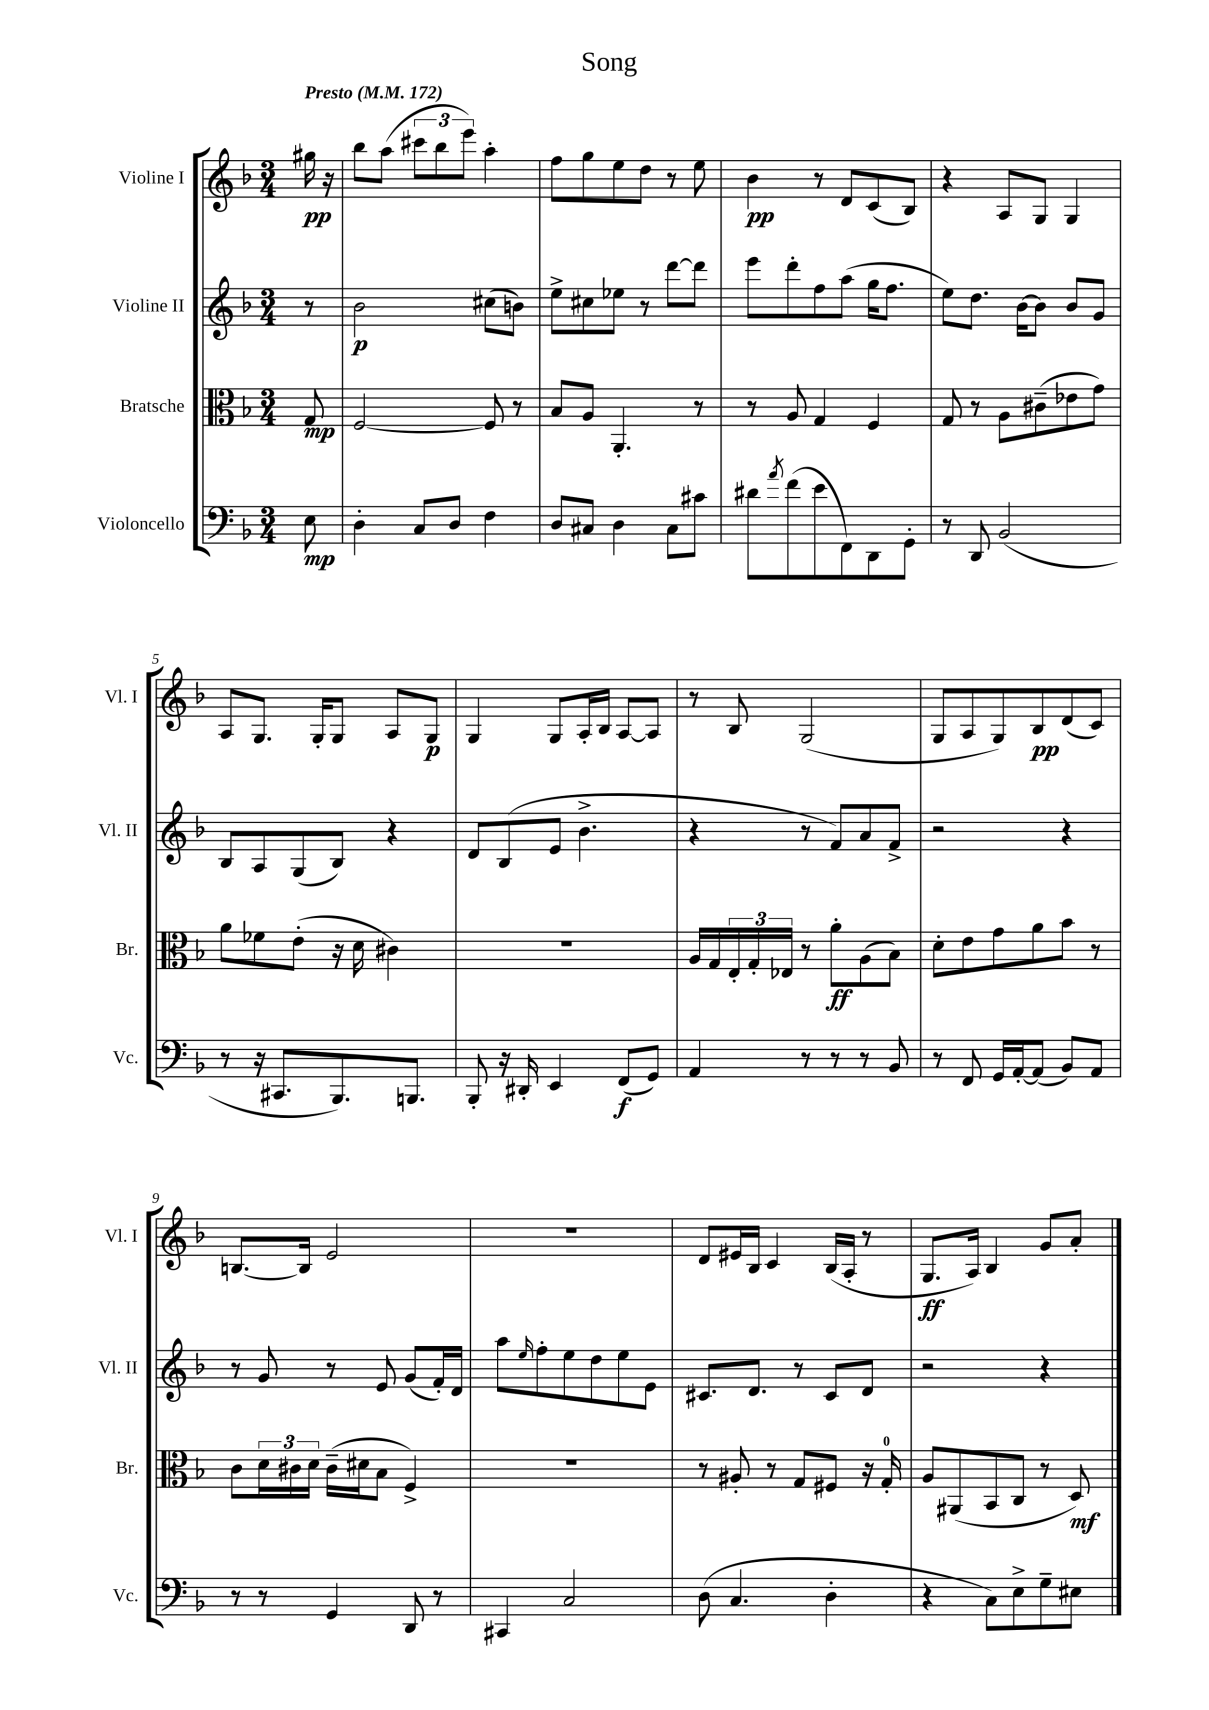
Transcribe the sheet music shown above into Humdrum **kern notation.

**kern	**dynam	**kern	**dynam	**kern	**dynam	**kern	**dynam
*part4	*part4	*part3	*part3	*part2	*part2	*part1	*part1
*staff4	*staff4	*staff3	*staff3	*staff2	*staff2	*staff1	*staff1
*I"Violoncello	*	*I"Bratsche	*	*I"Violine II	*	*I"Violine I	*
*I'Vc.	*	*I'Br.	*	*I'Vl. II	*	*I'Vl. I	*
*clefF4	*	*clefC3	*	*clefG2	*	*clefG2	*
*k[b-]	*	*k[b-]	*	*k[b-]	*	*k[b-]	*
*M3/4	*	*M3/4	*	*M3/4	*	*M3/4	*
*MM172	*	*MM172	*	*MM172	*	*MM172	*
=	=	=	=	=	=	=	=
!	!	!	!	!	!	!LO:TX:a:B:t=Presto	!
8E\	mp	8G/	mp	8r	.	16gg#X\	pp
.	.	.	.	.	.	16r	.
=1	=1	=1	=1	=1	=1	=1	=1
4D'\	.	[2F/	.	2b-\	p	8bb-\L	.
.	.	.	.	.	.	(8aa\J	.
8C/L	.	.	.	.	.	12ccc#X\L	.
.	.	.	.	.	.	12bb-\	.
8D/J	.	.	.	.	.	.	.
.	.	.	.	.	.	12eee\J)	.
4F\	.	8F/]	.	(8cc#X\L	.	4aa'\	.
.	.	8r	.	8bn\J)	.	.	.
=2	=2	=2	=2	=2	=2	=2	=2
8D/L	.	8B-/L	.	8ee^\L	.	8ff\L	.
8C#X/J	.	8A/J	.	8cc#X\	.	8gg\	.
4D\	.	4.AA'/	.	8ee-X\J	.	8ee\	.
.	.	.	.	8r	.	8dd\J	.
8C#\L	.	.	.	[8ddd\L	.	8r	.
8c#X\J	.	8r	.	8ddd\J]	.	8ee\	.
=3	=3	=3	=3	=3	=3	=3	=3
8d#X\L	.	8r	.	8eee\L	.	4b-\	pp
8qa/	.	.	.	.	.	.	.
(8f\	.	8A/	.	8ddd'\	.	.	.
8e\	.	4G/	.	8ff\	.	8r	.
8FF\)	.	.	.	(8aa\J	.	8d/L	.
8DD\	.	4F/	.	16gg\KL	.	(8c/	.
.	.	.	.	8.ff\J	.	.	.
8GG'\J	.	.	.	.	.	8B-/J)	.
=4	=4	=4	=4	=4	=4	=4	=4
8r	.	8G/	.	8ee\L)	.	4r	.
8DD/	.	8r	.	8.dd\J	.	.	.
(2BB-/	.	8A\L	.	.	.	8A/L	.
.	.	.	.	[16b-\KL	.	.	.
.	.	(8c#X~\	.	8b-\J]	.	8G/J	.
.	.	8e-X\	.	8b-/L	.	4G/	.
.	.	8g\J)	.	8g/J	.	.	.
!!LO:LB:g=z
=5	=5	=5	=5	=5	=5	=5	=5
8r	.	8a\L	.	8B-/L	.	8A/L	.
16r	.	8f-X\	.	8A/	.	8.G/J	.
8.CC#X/L	.	.	.	.	.	.	.
.	.	(8e'\J	.	(8G/	.	.	.
.	.	.	.	.	.	16G'/KL	.
8.BBB-/)	.	16r	.	8B-/J)	.	8G/J	.
.	.	16d\	.	.	.	.	.
.	.	4c#X\)	.	4r	.	8A/L	.
8.BBBn/J	.	.	.	.	.	.	.
.	.	.	.	.	.	8G/J	p
=6	=6	=6	=6	=6	=6	=6	=6
8BBB-'/	.	2.r	.	8d/L	.	4G/	.
16r	.	.	.	(8B-/	.	.	.
16DD#X'/	.	.	.	.	.	.	.
4EE/	.	.	.	8e/J	.	8G/L	.
.	.	.	.	4.b-^\	.	16A'/L	.
.	.	.	.	.	.	16B-/JJ	.
(8FF/L	f	.	.	.	.	[8A/L	.
8GG/J)	.	.	.	.	.	8A/J]	.
=7	=7	=7	=7	=7	=7	=7	=7
4AA/	.	16A/LL	.	4r	.	8r	.
.	.	16G/	.	.	.	.	.
.	.	24E'/	.	.	.	8B-/	.
.	.	24G'/	.	.	.	.	.
.	.	24E-X/JJ	.	.	.	.	.
8r	.	8r	.	8r	.	(2G/	.
8r	.	8a'\L	ff	8f/L)	.	.	.
8r	.	(8A\	.	8a/	.	.	.
8BB-/	.	8B-\J)	.	8f^/J	.	.	.
=8	=8	=8	=8	=8	=8	=8	=8
8r	.	8d'\L	.	2r	.	8G/L	.
8FF/	.	8e\	.	.	.	8A/	.
16GG/LL	.	8g\	.	.	.	8G/)	.
[16AA'/J	.	.	.	.	.	.	.
(8AA/J]	.	8a\	.	.	.	8B-/	pp
8BB-/L)	.	8b-\J	.	4r	.	(8d/	.
8AA/J	.	8r	.	.	.	8c/J)	.
!!LO:LB:g=z
=9	=9	=9	=9	=9	=9	=9	=9
8r	.	8c\L	.	8r	.	[8.Bn/L	.
8r	.	24d\L	.	8g/	.	.	.
.	.	24c#X\	.	.	.	.	.
.	.	.	.	.	.	16B/Jk]	.
.	.	24d\JJ	.	.	.	.	.
4GG/	.	(16c#~\LL	.	8r	.	2e/	.
.	.	16d#X\J	.	.	.	.	.
.	.	8B-\J	.	8e/	.	.	.
8DD/	.	4F^/)	.	(8g/L	.	.	.
8r	.	.	.	16f'/L)	.	.	.
.	.	.	.	16d/JJ	.	.	.
=10	=10	=10	=10	=10	=10	=10	=10
4CC#X/	.	2.r	.	8aa\L	.	2.r	.
.	.	.	.	16qqee/	.	.	.
.	.	.	.	8ff'\	.	.	.
2C/	.	.	.	8ee\	.	.	.
.	.	.	.	8dd\	.	.	.
.	.	.	.	8ee\	.	.	.
.	.	.	.	8e\J	.	.	.
=11	=11	=11	=11	=11	=11	=11	=11
(8D\	.	8r	.	8.c#X/L	.	8d/L	.
4.C/	.	8A#X'/	.	.	.	16e#X/L	.
.	.	.	.	8.d/J	.	16B-/JJ	.
.	.	8r	.	.	.	4c/	.
.	.	8G/L	.	8r	.	.	.
4D'\	.	8F#X/J	.	8c#/L	.	(16B-/LL	.
.	.	.	.	.	.	16A'/JJ	.
.	.	16r	.	8d/J	.	8r	.
.	.	16G'/	.	.	.	.	.
=12	=12	=12	=12	=12	=12	=12	=12
4r	.	8A/L	.	2r	.	8.G/L	ff
.	.	(8AA#X/	.	.	.	.	.
.	.	.	.	.	.	16A/Jk)	.
8C\L)	.	8BB-/	.	.	.	4B-/	.
8E^\	.	8C/J	.	.	.	.	.
8G~\	.	8r	.	4r	.	8g/L	.
8E#X\J	.	8D/)	mf	.	.	8a'/J	.
==	==	==	==	==	==	==	==
*-	*-	*-	*-	*-	*-	*-	*-
